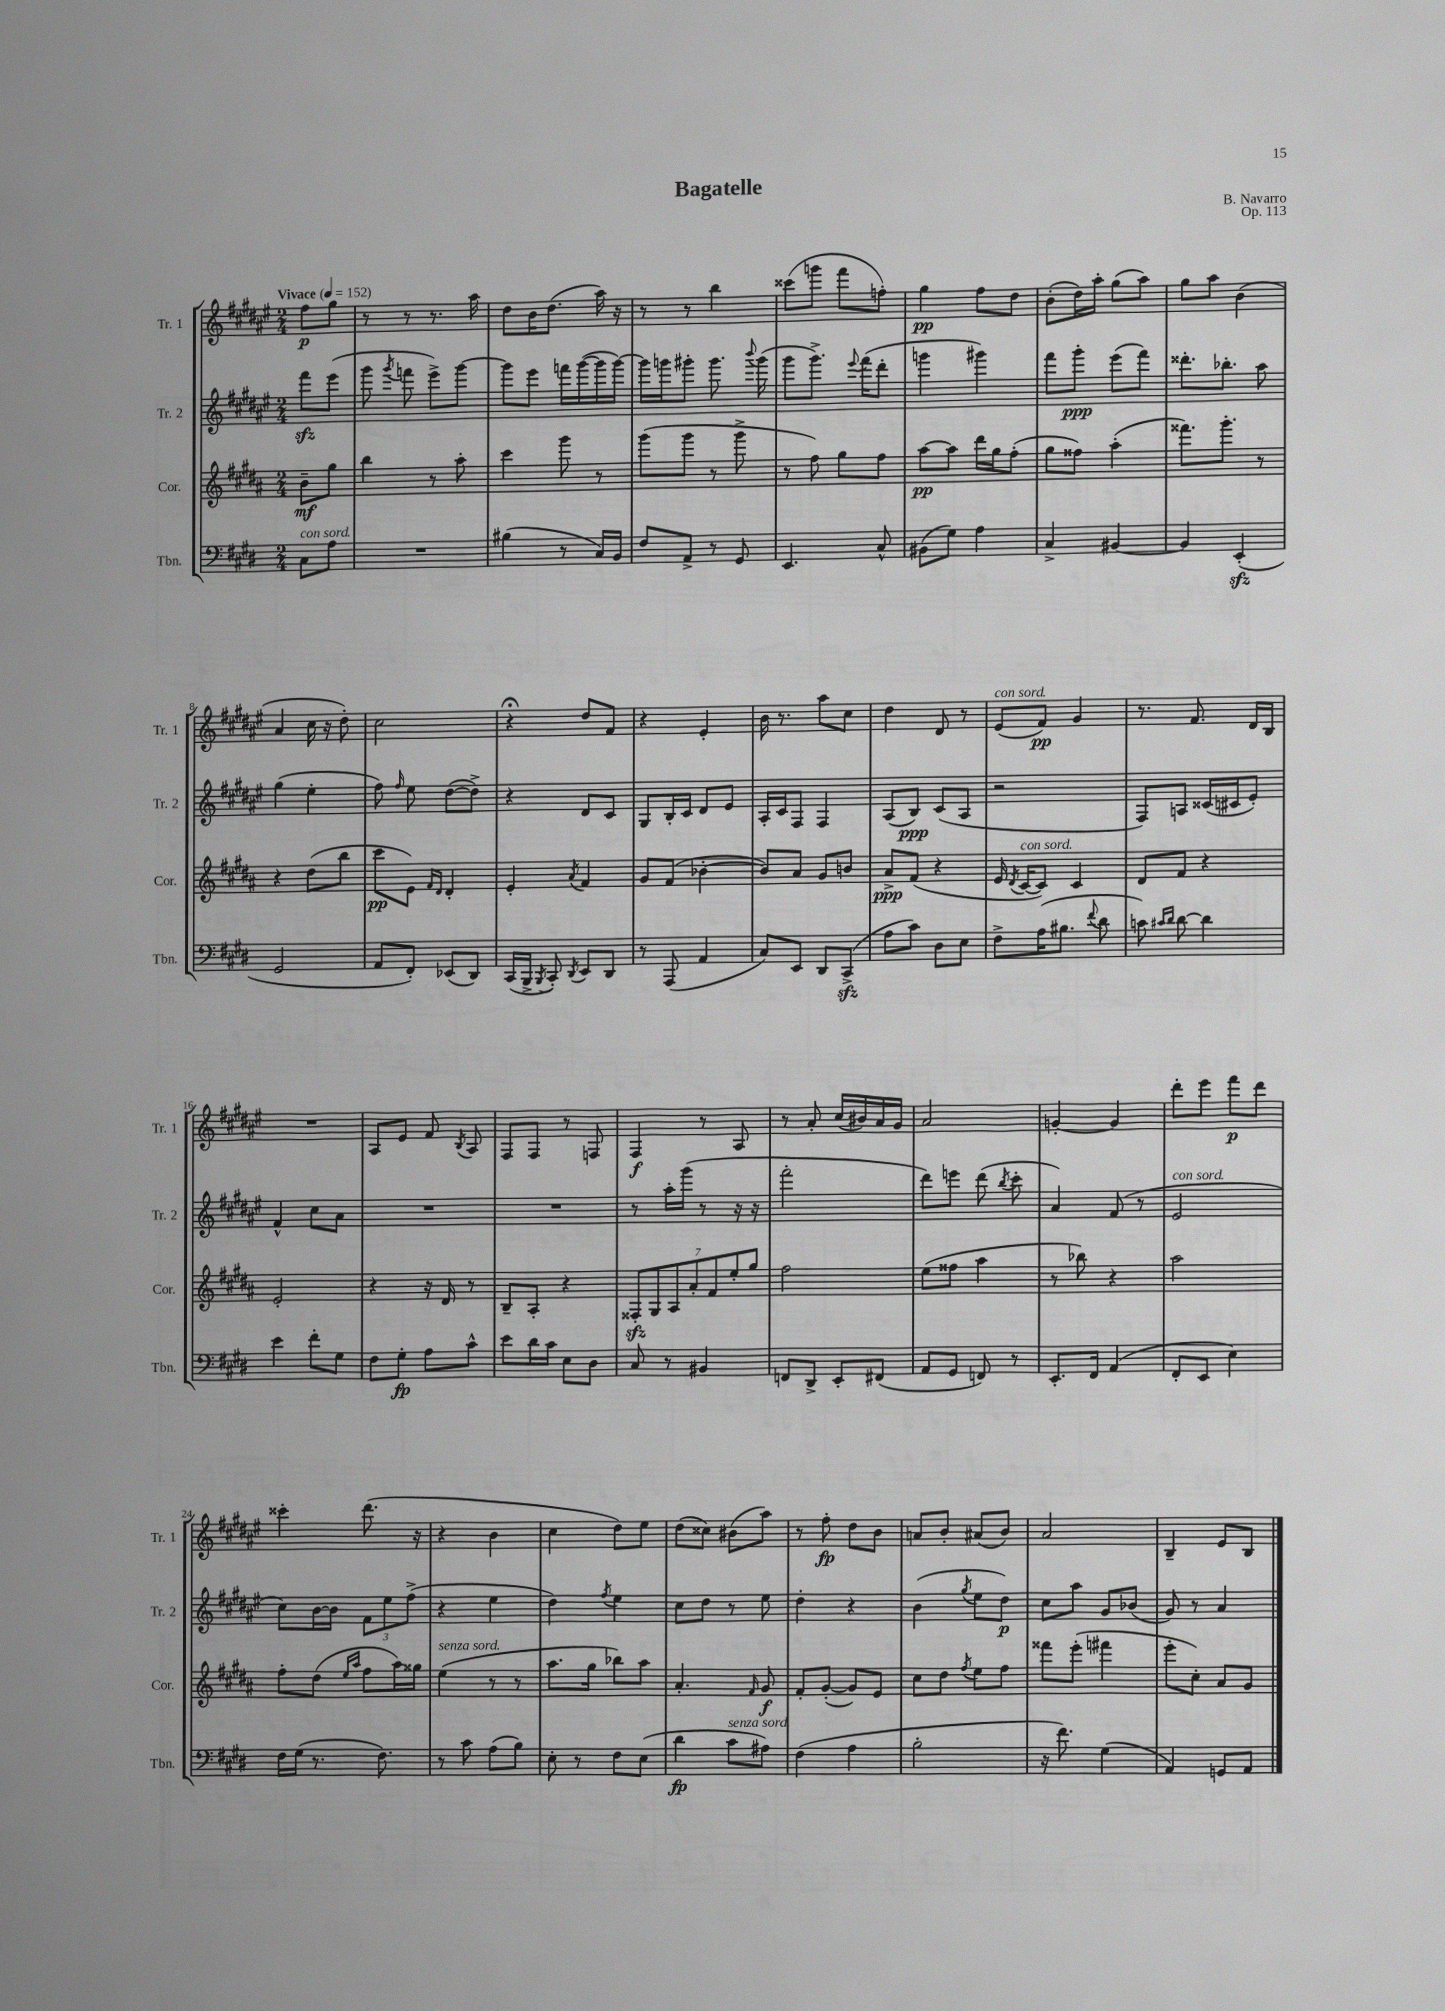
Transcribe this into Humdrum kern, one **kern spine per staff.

**kern	**kern	**kern	**kern
*staff4	*staff3	*staff2	*staff1
*clefF4	*clefG2	*clefG2	*clefG2
*k[f#c#g#d#]	*k[f#c#g#d#a#]	*k[f#c#g#d#a#e#]	*k[f#c#g#d#a#e#]
*M2/4	*M2/4	*M2/4	*M2/4
*MM152	*MM152	*MM152	*MM152
8C#	8b~	8fff#	8ff#
8A	8gg#	(8eee#	8gg#
=	=	=	=
2r	4bb	8ggg#	8r
.	.	8qggg#	.
.	.	8fff	8r
.	8r	8eee#^)	8.r
.	8aa#'	[8ggg#	.
.	.	.	16aa#
=	=	=	=
(4B#	4ccc#	8ggg#]	8dd#
.	.	8eee#	16b
.	.	.	(8.dd#
8r	8ggg#	16fff	.
.	.	([16ggg#	.
16C#)	8r	16ggg#]	16aa#)
16BB	.	[16ggg#)	16r
=	=	=	=
8F#	(8ggg#	16ggg#]	8r
.	.	16ggg	.
8AA^	8ggg#	8ggg#'	8r
8r	8r	8.ggg#	4bb
8GG#	8ggg#^	.	.
.	.	8qqbbb	.
.	.	(16ggg#	.
=	=	=	=
4.EE	8r	8ggg#	(8ccc##
.	8ff#)	8.ggg#^)	8ggg
.	8gg#	.	8fff#
.	.	8qqeee#	.
.	.	(16fff#	.
8C#^^	8ff#	8ddd#'	8ff')
=	=	=	=
(8BB#	[8aa#	4ggg	4gg#
8G#)	8aa#]	.	.
4A	16ddd#	4ggg#)	8ff#
.	16gg#	.	.
.	(8ff#'	.	8dd#
=	=	=	=
4C#^	8gg#	8fff#	(8b'
.	8ff##)	8ggg#'	16dd#)
.	.	.	16aa#'
[4BB#	(4aa#'	(8eee#	(8gg#
.	.	8fff#)	8aa#)
=	=	=	=
4BB#]	8.fff##)	8.ddd##'	8gg#
.	.	.	8aa#
.	8.ggg#'	8.bb-'	.
(4EE'	.	.	(4b
.	8r	8aa#	.
=	=	=	=
2GG#	4r	(4gg#	4a#
.	(8dd#	4ee#'	16cc#
.	.	.	16r
.	8bb	.	8dd#')
=	=	=	=
8AA	8ccc#	8ff#)	2cc#
.	.	16qqff#	.
8FF#')	8e)	8ee#	.
.	16qqf#	.	.
.	16qqd#	.	.
(8EE-	4d#'	([8dd#	.
8DD#)	.	8dd#^])	.
=	=	=	=
(16CC#	4e'	4r	4r;
16BBB^	.	.	.
8qBBB	.	.	.
8CC#')	.	.	.
8qDD#	8qa#	.	.
8EE	4f#	8d#	8dd#
8DD#	.	8c#	8f#
=	=	=	=
8r	8g#	8G#	4r
(8AAA	(8f#	16B'	.
.	.	16c#	.
4AA	[4b-'	8d#	4e#'
.	.	8e#	.
=	=	=	=
8C#)	8b-])	16A#'	16b
.	.	16c#	8.r
8EE	8a#	8F#	.
8DD#	8g#	4F#	8aa#
(8CC#^	8b	.	8cc#
=	=	=	=
8A	8a#^	(8A#	4dd#
8c#)	(8f#	8B)	.
8D#	4r	(8c#	8d#
8E	.	8A#	8r
=	=	=	=
8F#^	16e	2r	(8e#
.	8qd#	.	.
.	[16c#	.	.
(16A	8c#])	.	8f#)
8.B#	.	.	.
.	4c#	.	4g#
8qqf#	.	.	.
8d#	.	.	.
=	=	=	=
8c)	8d#	8F#)	8.r
16qqc#	.	.	.
16qqd#	.	.	.
[8d#	8f#	8A	.
.	.	.	8.f#
4d#]	4r	(16c##	.
.	.	16c#	.
.	.	8e#')	16d#
.	.	.	16B
=	=	=	=
4e	2e'	4f#^^	2r
8f#'	.	8cc#	.
8G#	.	8a#	.
=	=	=	=
8F#	4r	2r	8A#
8G#'	.	.	8e#
8A	16r	.	8f#
.	16d#	.	.
.	.	.	8qB
8c#^^	8r	.	8A#
=	=	=	=
8e	8B~	2r	8F#
16d#	8A#'	.	8F#
16c#	.	.	.
8E	4r	.	8r
8D#	.	.	8F
=	=	=	=
8C#	14F##'	8r	4F#
.	14G#	.	.
8r	.	16aa#'	.
.	14A#	.	.
.	.	(16ggg#	.
.	14a#'	.	.
4BB#	.	8r	8r
.	14f#	.	.
.	14ee'	.	.
.	.	16r	8A#
.	14gg#	.	.
.	.	16r	.
=	=	=	=
8FF	2ff#	2fff#'	8r
8DD#^	.	.	8a#'
8EE'	.	.	(16cc#
.	.	.	16b#)
(8FF#	.	.	16a#
.	.	.	16g#
=	=	=	=
8AA	(8ee	8ddd#)	2a#
8GG#	8ff##	8eee	.
8FF)	4aa#	(8ddd#	.
.	.	8qbb	.
8r	.	8ccc#'	.
=	=	=	=
8.EE'	8r	4a#)	[4g'
.	8bb-)	.	.
16FF#	.	.	.
(4AA	4r	(8f#	4g]
.	.	8r	.
=	=	=	=
8FF#'	2aa#	2e#	8ddd#'
8EE	.	.	8eee#
4E)	.	.	8fff#
.	.	.	8ddd#
=	=	=	=
16F#	8ff#'	8cc#)	4ccc##'
(16G#	.	.	.
8.r	(8dd#	[16b	.
.	.	16b]	.
.	16qqee	.	.
.	16qqaa#	.	.
.	8ff#	12f#	(8.ddd#
8.F#)	.	.	.
.	.	12ee#	.
.	16aa#)	.	.
.	.	(12ff#^	.
.	16gg##	.	16r
=	=	=	=
8r	(4ee	4r	4r
8c#	.	.	.
(8A	8r	4ee#	4b
8B)	8r	.	.
=	=	=	=
8E'	8.aa#	4dd#)	4cc#
8r	.	.	.
.	16gg#	.	.
.	.	8qff#	.
8F#	8bb-)	4ee#	8dd#)
(8E	8aa#	.	8ee#
=	=	=	=
4d#	4.a#'	8cc#	(8dd#
.	.	8dd#	8cc##)
8c#	.	8r	(8b#
.	16qqf#	.	.
8A#)	8g#	8ee#	8aa#)
=	=	=	=
(4F#	8f#'	4dd#'	8r
.	([8g#'	.	8ff#'
4A	8g#])	4r	8dd#
.	8e	.	8b
=	=	=	=
2B'	8cc#	(4b	8a
.	8dd#	.	8b'
.	8qff#	8qgg#	.
.	8ee	8ee#	(8a#
.	8ff#	8dd#)	8b)
=	=	=	=
16r	8fff##	8cc#	2a#
8.f#)	.	.	.
.	(8eee'	8aa#	.
(4G#	4fff#	8g#	.
.	.	(8b-	.
=	=	=	=
4AA)	8eee'	8g#)	4B~
.	8cc#')	8r	.
8GG	8a#	4a#	8e#
8AA	8g#	.	8B
==	==	==	==
*-	*-	*-	*-
